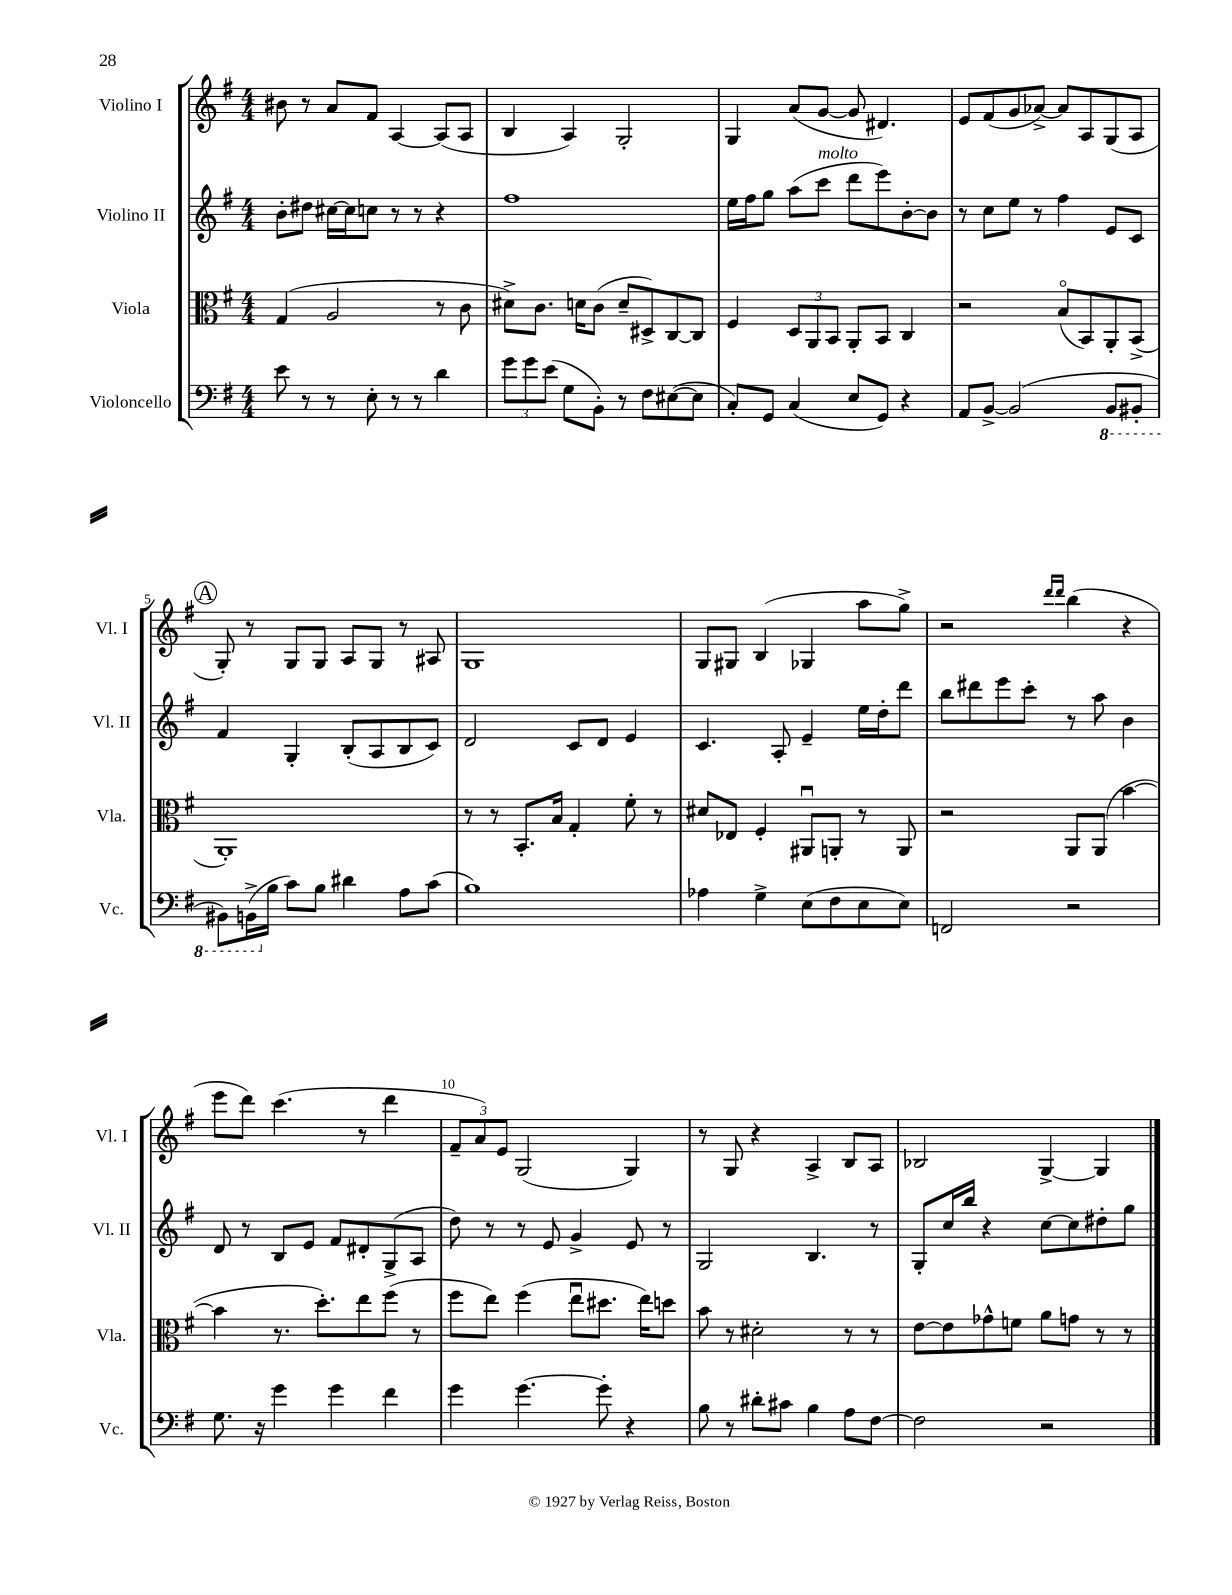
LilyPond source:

<<
\new StaffGroup <<
\new Staff = "s0" \with { instrumentName = "Violino I" shortInstrumentName = "Vl. I" } {
    \clef treble \key g \major \numericTimeSignature \time 4/4
    bis'8 r8 a'8 fis'8 a4~ a8( a8 |
    b4 a4) g2-. |
    g4 a'8( g'8~ g'8 dis'4.) |
    e'8 fis'8( g'8 aes'8~->) aes'8 a8 g8( a8 |
    \mark \markup { \circle "A" } g8-.) r8 g8 g8 a8 g8 r8 ais8 |
    g1 |
    g8 gis8 b4( ges4 a''8 g''8->) |
    r2 \grace { d'''16 d'''16 } b''4( r4 |
    e'''8 d'''8) c'''4.( r8 d'''4 |
    \tuplet 3/2 { fis'8-- a'8) e'8 } g2( g4) |
    r8 g8 r4 a4-> b8 a8 |
    bes2 g4~-> g4 \bar "|." |
}
\new Staff = "s1" \with { instrumentName = "Violino II" shortInstrumentName = "Vl. II" } {
    \clef treble \key g \major \numericTimeSignature \time 4/4
    b'8-. dis''8 cis''16~ cis''16 c''8 r8 r8 r4 |
    fis''1 |
    e''16 fis''16 g''8 a''8( c'''8^\markup { \italic "molto" } d'''8 e'''8) b'8~-. b'8 |
    r8 c''8 e''8 r8 fis''4 e'8 c'8 |
    \mark \markup { \circle "A" } fis'4 g4-. b8-.( a8 b8 c'8) |
    d'2 c'8 d'8 e'4 |
    c'4. a8-. e'4-- e''16 d''16-. d'''8 |
    b''8 dis'''8 e'''8 c'''8-. r8 a''8 b'4 |
    d'8 r8 b8 e'8 fis'8 dis'8-. g8->( a8 |
    d''8) r8 r8 e'8 g'4-> e'8 r8 |
    g2 b4. r8 |
    g8-. c''16 b''16 r4 c''8~ c''8 dis''8-. g''8 \bar "|." |
}
\new Staff = "s2" \with { instrumentName = "Viola" shortInstrumentName = "Vla." } {
    \clef alto \key g \major \numericTimeSignature \time 4/4
    g4( a2 r8 c'8 |
    dis'8->) c'8. d'16 c'8( d'8-- dis8->) c8~ c8 |
    fis4 \tuplet 3/2 { d8 a,8 b,8 } a,8-. b,8 c4 |
    r2 b8\flageolet( b,8) a,8-. b,8->( |
    \mark \markup { \circle "A" } a,1-.) |
    r8 r8 b,8.-. b16 g4-. fis'8-. r8 |
    dis'8 ees8 fis4-. ais,8\downbow a,8-. r8 a,8 |
    r2 a,8 a,8( b'4~ |
    b'4 r8. d''8.-.) e''8 fis''8( r8 |
    fis''8 e''8) fis''4( e''8\downbow dis''8. e''16) d''8 |
    b'8 r8 dis'2-. r8 r8 |
    e'8~ e'8 ges'8-^ f'8 a'8 g'8 r8 r8 \bar "|." |
}
\new Staff = "s3" \with { instrumentName = "Violoncello" shortInstrumentName = "Vc." } {
    \clef bass \key g \major \numericTimeSignature \time 4/4
    e'8 r8 r8 e8-. r8 r8 d'4 |
    \tuplet 3/2 { g'8 g'8 e'8( } g8 b,8-.) r8 fis8 eis8~( eis8 |
    c8-.) g,8 c4( e8 g,8) r4 |
    a,8 b,8~-> b,2( \ottava #-1 b,,8 bis,,8-. |
    \mark \markup { \circle "A" } bis,,8) b,,16->( \ottava #0 b16 c'8) b8 dis'4 a8 c'8( |
    b1) |
    aes4 g4-> e8( fis8 e8 e8) |
    f,2 r2 |
    g8. r16 g'4 g'4 fis'4 |
    g'4 g'4.~ g'8-. r4 |
    b8 r8 dis'8-. cis'8 b4 a8 fis8~ |
    fis2 r2 \bar "|." |
}
>>
>>
\layout { \context { \Score \override BarNumber.break-visibility = ##(#f #t #t) barNumberVisibility = #(every-nth-bar-number-visible 5) } }
